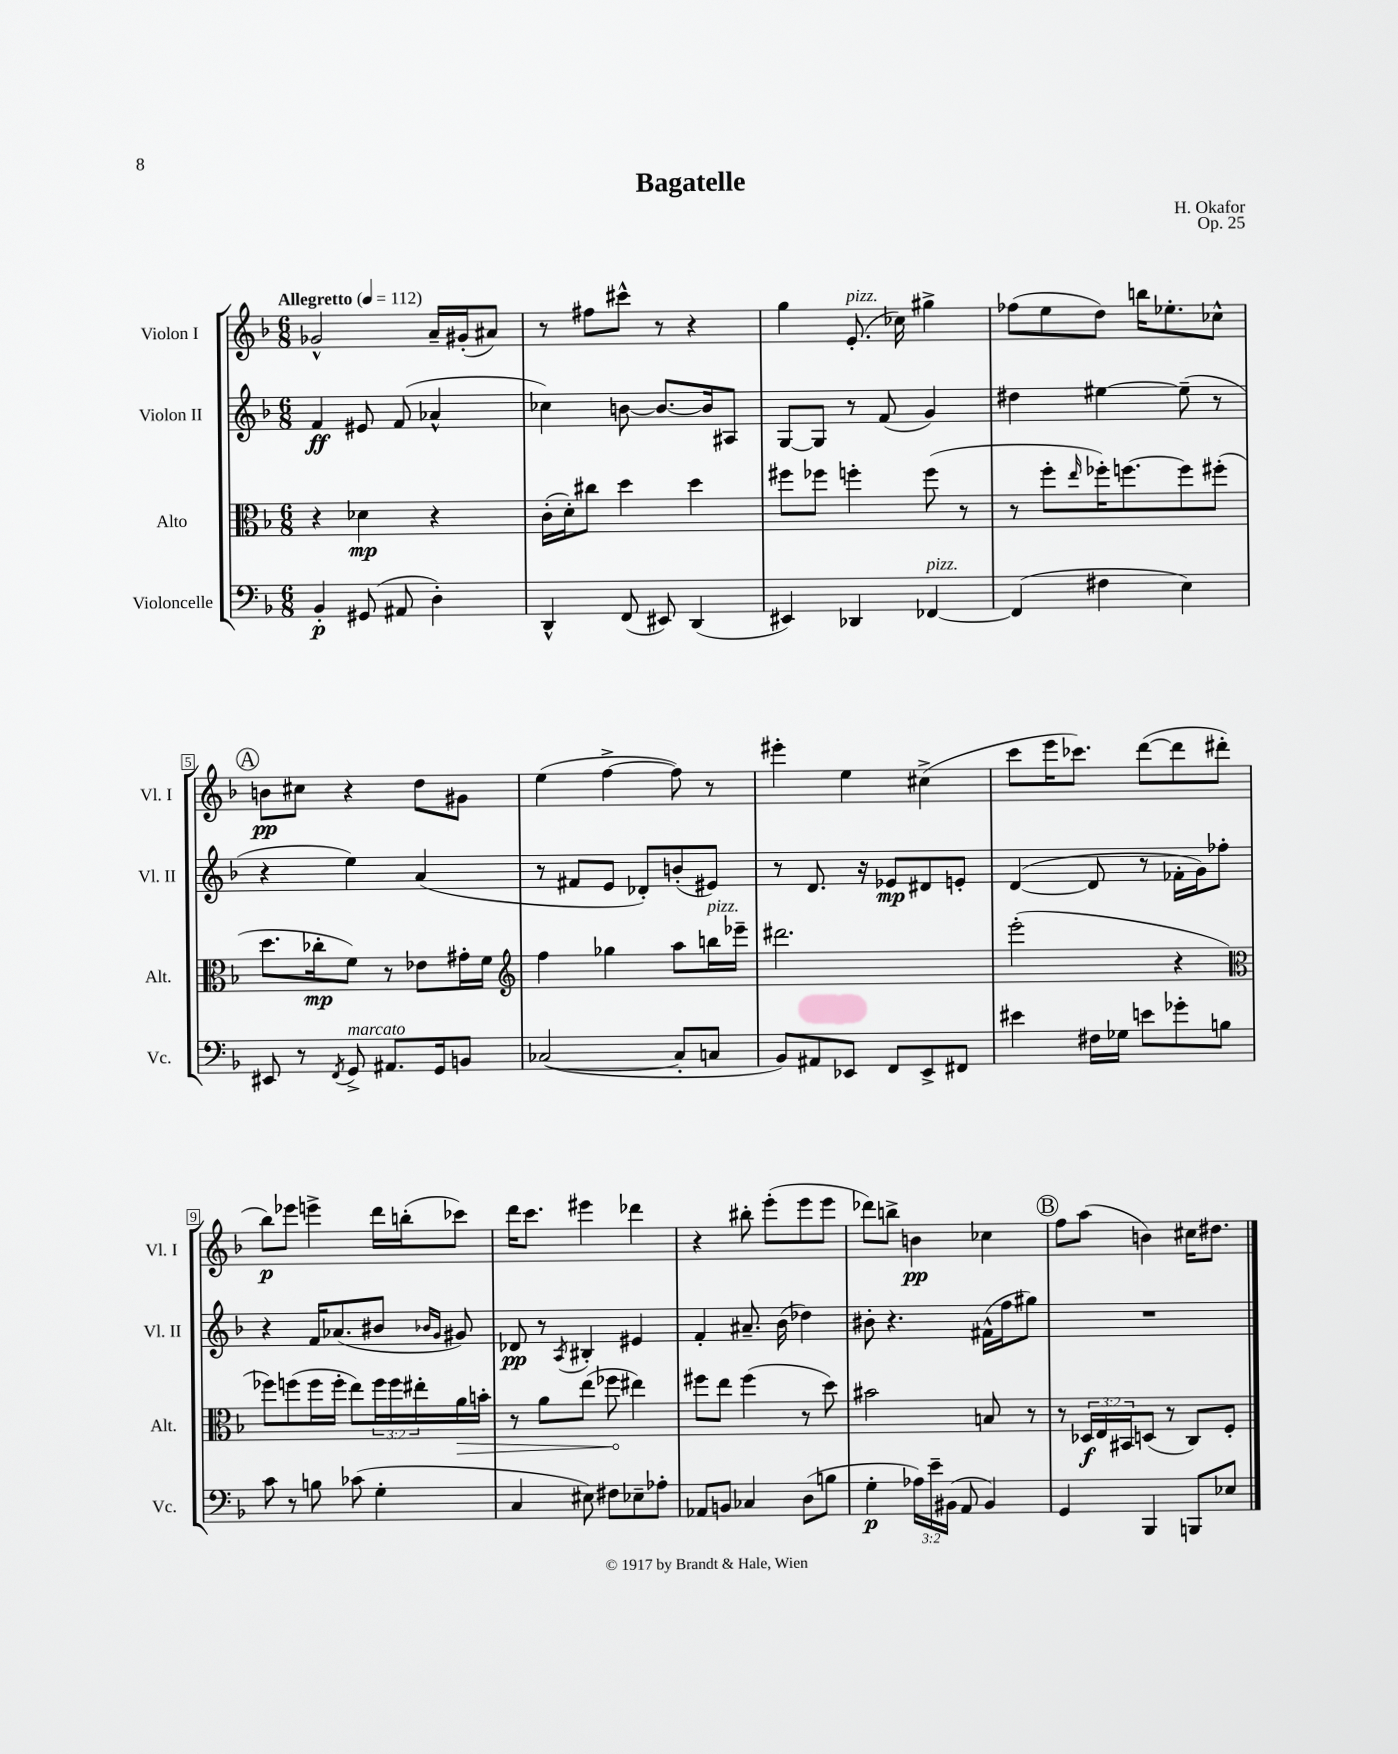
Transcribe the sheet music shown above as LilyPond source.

\header { title = "Bagatelle" composer = "H. Okafor" opus = "Op. 25" }
<<
\new StaffGroup <<
\new Staff = "s0" \with { instrumentName = "Violon I" shortInstrumentName = "Vl. I" } {
    \clef treble \key f \major \numericTimeSignature \time 6/8 \tempo "Allegretto" 4 = 112
    ges'2-^ a'16-- gis'16-.( ais'8) |
    r8 fis''8 cis'''8-^ r8 r4 |
    g''4 e'8.-.^\markup { \italic "pizz." }( ces''16) gis''4-> |
    fes''8( e''8 d''8) b''16 ees''8.-. ces''8-^ |
    \mark \markup { \circle "A" } b'8\pp cis''8 r4 d''8 gis'8 |
    e''4( f''4~-> f''8) r8 |
    eis'''4-. e''4 cis''4->( |
    c'''8 e'''16 ces'''8.) d'''8~( d'''8 dis'''8-. |
    bes''8\p) ees'''8 e'''4-> d'''16 b''16-.( ces'''8) |
    d'''16 c'''8. eis'''4 des'''4 |
    r4 bis''8-. e'''8-.( e'''8 e'''8 |
    des'''8) b''8-> b'4\pp ces''4 |
    \mark \markup { \circle "B" } f''8 a''8( b'4) cis''16 dis''8. \bar "|." |
}
\new Staff = "s1" \with { instrumentName = "Violon II" shortInstrumentName = "Vl. II" } {
    \clef treble \key f \major \numericTimeSignature \time 6/8
    f'4\ff eis'8 f'8( aes'4-^ |
    ces''4) b'8~ b'8.~ b'16 ais8 |
    g8~ g8 r8 f'8( g'4) |
    dis''4 eis''4~ eis''8--( r8 |
    \mark \markup { \circle "A" } r4 e''4) a'4( |
    r8 fis'8 e'8 des'8-.) b'8-.( eis'8) |
    r8 d'8. r16 ees'8\mp dis'8 e'8-. |
    d'4~( d'8 r8 fes'16-. g'16) fes''8-. |
    r4 f'16 aes'8.( bis'8 \grace { bes'16 g'16 } gis'8) |
    des'8\pp r8 \acciaccatura { a8 } bis4-. eis'4 |
    f'4-. ais'8.-- bes'16( des''4) |
    bis'8-. r4. fis'16-^( f''16 gis''8) |
    \mark \markup { \circle "B" } R2. \bar "|." |
}
\new Staff = "s2" \with { instrumentName = "Alto" shortInstrumentName = "Alt." } {
    \clef alto \key f \major \numericTimeSignature \time 6/8 \override Staff.TupletNumber.text = #tuplet-number::calc-fraction-text
    r4 des'4\mp r4 |
    c'16-.( d'16-.) cis''8 d''4 d''4 |
    fis''8 fes''8 f''4-. f''8( r8 |
    r8 f''8-. \grace { e''16 } fes''16-.) f''8.~ f''8 fis''8-.( |
    \mark \markup { \circle "A" } d''8. ces''16-.\mp f'8) r8 ees'8 gis'16-. f'16 |
    \clef treble f''4 ges''4 a''8 b''16^\markup { \italic "pizz." } ees'''16-- |
    dis'''2. |
    e'''2-.( r4 |
    \clef alto fes''8) f''8( f''16 f''16-. e''8) \tuplet 3/2 { f''16 f''16 eis''16-. } \once \override Hairpin.circled-tip = ##t a'16\> b'16-. |
    r8 a'8 e''8( fes''8\! eis''4) |
    fis''8 e''8 fis''4( r8 d''8) |
    bis'2 b8 r8 |
    \mark \markup { \circle "B" } r8 \tuplet 3/2 { des16\f e16 bis,16 } d8( r8 c8) f8-. \bar "|." |
}
\new Staff = "s3" \with { instrumentName = "Violoncelle" shortInstrumentName = "Vc." } {
    \clef bass \key f \major \numericTimeSignature \time 6/8 \override Staff.TupletNumber.text = #tuplet-number::calc-fraction-text
    bes,4-.\p gis,8( ais,8 d4-.) |
    d,4-^ f,8( eis,8) d,4( |
    eis,4) des,4 fes,4~^\markup { \italic "pizz." } |
    fes,4( fis4 e4) |
    \mark \markup { \circle "A" } eis,8 r8 \acciaccatura { f,8 } g,8->^\markup { \italic "marcato" } ais,8. g,16 b,8 |
    ces2~( ces8-. c8 |
    bes,8) ais,8 ees,8 f,8 ees,8-> fis,8 |
    eis'4 fis16 ges16 e'8 ges'8-. b8 |
    c'8 r8 b8 ces'8( g4-. |
    c4 eis8) fis8 ees8-- aes8-. |
    aes,8 b,8 ces4 d8( b8 |
    g4-.\p \tuplet 3/2 { aes16) e'16-- bis,16( } a,8 bis,4) |
    \mark \markup { \circle "B" } g,4 bes,,4 b,,8 ees8 \bar "|." |
}
>>
>>
\layout { \context { \Score \override BarNumber.stencil = #(make-stencil-boxer 0.1 0.3 ly:text-interface::print) } }
